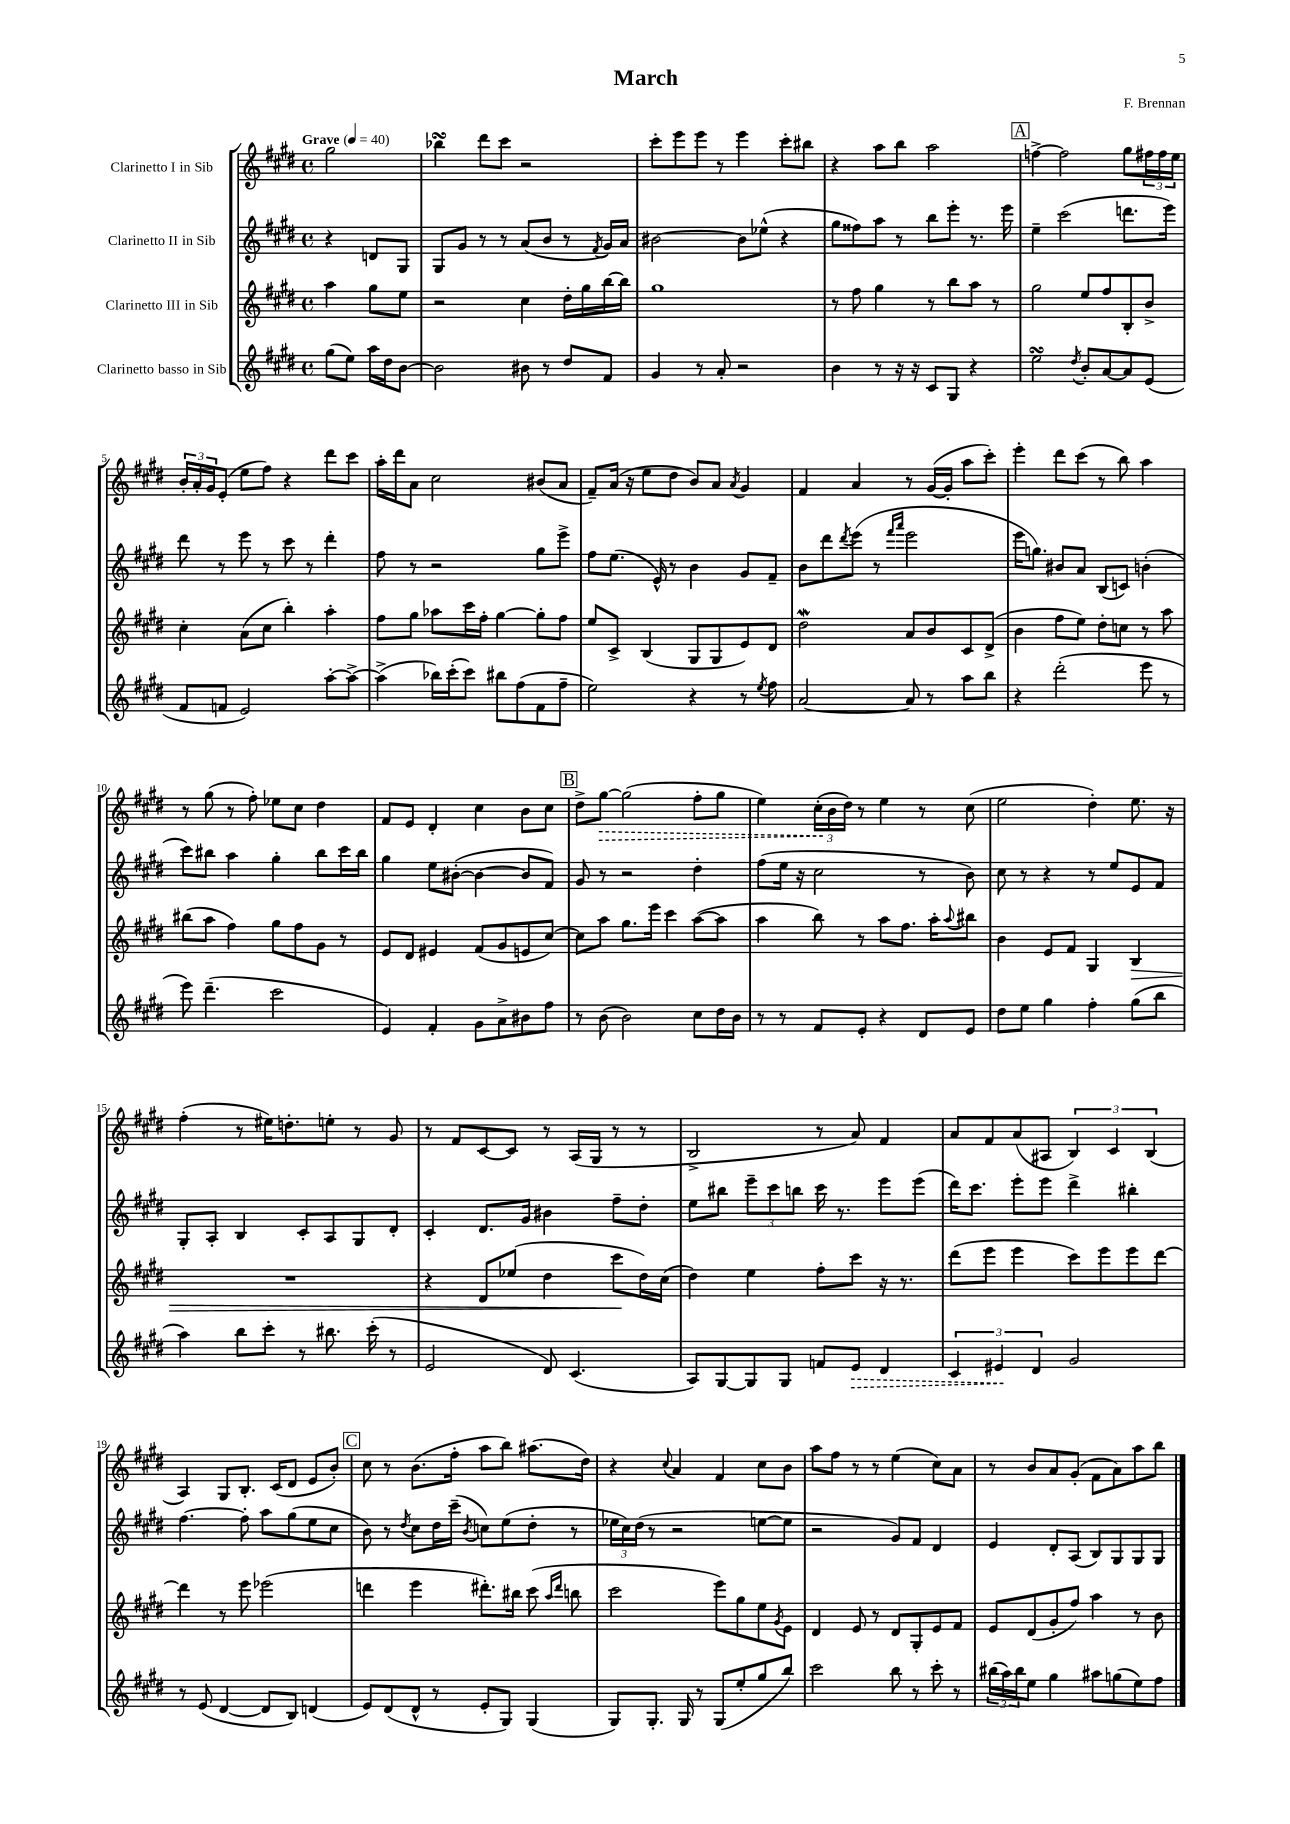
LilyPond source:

\header { title = "March" composer = "F. Brennan" }
<<
\new StaffGroup <<
\new Staff = "s0" \with { instrumentName = "Clarinetto I in Sib" } {
    \clef treble \key e \major \defaultTimeSignature \time 4/4 \partial 2 \tempo "Grave" 4 = 40
    gis''2 |
    bes''4\turn dis'''8 cis'''8 r2 |
    cis'''8-. e'''8 e'''8 r8 e'''4 cis'''8-. bis''8 |
    r4 a''8 b''8 a''2 |
    \mark \markup { \box "A" } f''4~-> f''2 gis''8 \tuplet 3/2 { fis''16 fis''16 e''16 } |
    \tuplet 3/2 { b'16-. a'16-. gis'16 } e'8-.( e''8 fis''8) r4 dis'''8 cis'''8 |
    a''16-. dis'''16 a'8 cis''2 bis'8( a'8 |
    fis'8--) a'16( r16 e''8 dis''8 b'8) a'8 \acciaccatura { a'8 } gis'4 |
    fis'4 a'4 r8 gis'16~( gis'16-. a''8 cis'''8-.) |
    e'''4-. dis'''8 cis'''8( r8 b''8) a''4 |
    r8 gis''8( r8 fis''8-.) ees''8 cis''8 dis''4 |
    fis'8 e'8 dis'4-. cis''4 b'8 cis''8 |
    \mark \markup { \box "B" } dis''8-> \once \override Hairpin.style = #'dashed-line gis''8~\> gis''2( fis''8-. gis''8 |
    e''4) \tuplet 3/2 { cis''16-.\!( b'16 dis''16) } r8 e''4 r8 cis''8( |
    e''2 dis''4-.) e''8. r16 |
    fis''4-.( r8 eis''16) d''8.-. e''8-. r8 gis'8 |
    r8 fis'8 cis'8~ cis'8 r8 a16( gis16 r8 r8 |
    b2-> r8 a'8) fis'4 |
    a'8 fis'8 a'8( ais8 \tuplet 3/2 { b4) cis'4 b4( } |
    a4) gis8 b8.-. cis'16( dis'8 e'8 b'8-.) |
    \mark \markup { \box "C" } cis''8 r8 b'8.( fis''16-. a''8 b''8) ais''8.( dis''16) |
    r4 \appoggiatura { cis''8 } a'4 fis'4 cis''8 b'8 |
    a''8 fis''8 r8 r8 e''4( cis''8) a'8 |
    r8 b'8 a'8 gis'8-.( fis'8 a'8) a''8 b''8 \bar "|." |
}
\new Staff = "s1" \with { instrumentName = "Clarinetto II in Sib" } {
    \clef treble \key e \major \defaultTimeSignature \time 4/4 \partial 2
    r4 d'8 gis8 |
    gis8 gis'8 r8 r8 a'8( b'8 r8 \acciaccatura { fis'8 } gis'16) a'16 |
    bis'2~ bis'8 ees''8-^( r4 |
    gis''8 fisis''8) a''8 r8 b''8 e'''8-. r8. e'''16 |
    \mark \markup { \box "A" } e''4-- cis'''2( d'''8. e'''16) |
    dis'''8 r8 e'''8 r8 cis'''8 r8 dis'''4-. |
    fis''8 r8 r2 gis''8 e'''8-> |
    fis''8 e''8.( e'16-^) r8 b'4 gis'8 fis'8-- |
    b'8 dis'''8 \acciaccatura { dis'''8 } e'''8( r8 \grace { fis'''16 a'''16 } e'''2 |
    e'''16 g''8.) bis'8 a'8 b8( c'8) b'4-.( |
    cis'''8) bis''8 a''4 gis''4-. bis''8 cis'''16 bis''16 |
    gis''4 e''8 bis'8~-.( bis'4~ bis'8 fis'8) |
    \mark \markup { \box "B" } gis'8 r8 r2 dis''4-. |
    fis''8( e''16 r16 cis''2 r8 b'8) |
    cis''8 r8 r4 r8 e''8 e'8 fis'8 |
    gis8-. a8-. b4 cis'8-. a8 gis8 dis'8-. |
    cis'4-. dis'8. gis'16 bis'4 fis''8-- dis''8-. |
    e''8 bis''8 \tuplet 3/2 { e'''8-- cis'''8 b''8 } cis'''16 r8. e'''8 e'''8( |
    dis'''16) cis'''8. e'''8-. e'''8 dis'''4-> bis''4-. |
    fis''4.~ fis''8-. a''8 gis''8( e''8 cis''8 |
    \mark \markup { \box "C" } b'8) r8 \acciaccatura { dis''8 } cis''8 dis''16 cis'''16--( \acciaccatura { b'8 } c''8) e''8( dis''8-. r8 |
    \tuplet 3/2 { ees''16 cis''16) dis''16( } r8 r2 e''8~ e''8 |
    r2 gis'8) fis'8 dis'4 |
    e'4 dis'8-. a8( b8) gis8 gis8 gis8 \bar "|." |
}
\new Staff = "s2" \with { instrumentName = "Clarinetto III in Sib" } {
    \clef treble \key e \major \defaultTimeSignature \time 4/4 \partial 2
    a''4 gis''8 e''8 |
    r2 cis''4 dis''16-. gis''16 b''16~ b''16 |
    gis''1 |
    r8 fis''8 gis''4 r8 b''8 a''8 r8 |
    \mark \markup { \box "A" } gis''2 e''8 fis''8 b8-. b'8-> |
    cis''4-. a'8( cis''8 b''4-.) a''4-. |
    fis''8 gis''8 aes''8 cis'''16 fis''16-. gis''4~ gis''8-. fis''8 |
    e''8 cis'8-> b4( gis8 gis8 e'8) dis'8 |
    dis''2\mordent a'8 b'8 cis'8 dis'8->( |
    b'4 fis''8 e''8) dis''8-. c''8 r8 a''8 |
    bis''8( a''8 fis''4) gis''8 fis''8 gis'8 r8 |
    e'8 dis'8 eis'4 fis'8( gis'8 e'8 cis''8~) |
    \mark \markup { \box "B" } cis''8 a''8 gis''8. e'''16 cis'''4 a''8~( a''8 |
    a''4 b''8) r8 a''8 fis''8. a''16-. \appoggiatura { a''8 } bis''8 |
    b'4 e'8 fis'8 gis4 b4\> |
    R1 |
    r4 dis'8 ees''8( dis''4 cis'''8\! dis''16) cis''16( |
    dis''4) e''4 fis''8-. cis'''8 r16 r8. |
    dis'''8( e'''8 e'''4 cis'''8) e'''8 e'''8 dis'''8~ |
    dis'''4 r8 e'''8 ees'''2( |
    \mark \markup { \box "C" } d'''4 e'''4 dis'''8.-.) bis''16 cis'''8( \grace { a''16 dis'''16 } b''8 |
    cis'''2 e'''8) gis''8 e''8 \acciaccatura { gis'8 } e'8 |
    dis'4 e'8 r8 dis'8 gis8-. e'8 fis'8 |
    e'8 dis'8( gis'8-. fis''8) a''4 r8 b'8 \bar "|." |
}
\new Staff = "s3" \with { instrumentName = "Clarinetto basso in Sib" } {
    \clef treble \key e \major \defaultTimeSignature \time 4/4 \partial 2
    gis''8( e''8) a''16 dis''16 b'8~ |
    b'2 bis'8 r8 dis''8 fis'8 |
    gis'4 r8 a'8-. r2 |
    b'4 r8 r16 r16 cis'8 gis8 r4 |
    \mark \markup { \box "A" } e''2\turn \acciaccatura { dis''8 } b'8-. a'8~ a'8 e'8( |
    fis'8 f'8 e'2) a''8~-. a''8~-> |
    a''4->( bes''16) cis'''16-.( cis'''8) bis''8 fis''8( fis'8 fis''8-- |
    e''2) r4 r8 \acciaccatura { e''8 } fis''8 |
    a'2~ a'8 r8 a''8 b''8 |
    r4 dis'''2-.( e'''8 r8 |
    e'''8) dis'''4.--( cis'''2 |
    e'4) fis'4-. gis'8 a'8-> bis'8 fis''8 |
    \mark \markup { \box "B" } r8 b'8( b'2) cis''8 dis''16 b'16 |
    r8 r8 fis'8 e'8-. r4 dis'8 e'8 |
    dis''8 e''8 gis''4 fis''4-. gis''8( b''8 |
    a''4) b''8 cis'''8-. r8 bis''8. cis'''16-.( r8 |
    e'2 dis'8) cis'4.( |
    a8) gis8~ gis8 gis8 f'8 \once \override Hairpin.style = #'dashed-line e'8\> dis'4 |
    \tuplet 3/2 { cis'4 eis'4\! dis'4 } gis'2 |
    r8 e'8( dis'4~ dis'8 b8) d'4( |
    \mark \markup { \box "C" } e'8) dis'8( dis'8-^ r8 e'8-. gis8) gis4( |
    gis8) gis8.-. gis16 r8 gis8( e''8-. gis''8 b''8) |
    cis'''2 b''8 r8 cis'''8-. r8 |
    \tuplet 3/2 { bis''16( a''16) bis''16 } e''8 gis''4 ais''8 g''8( e''8) fis''8 \bar "|." |
}
>>
>>
